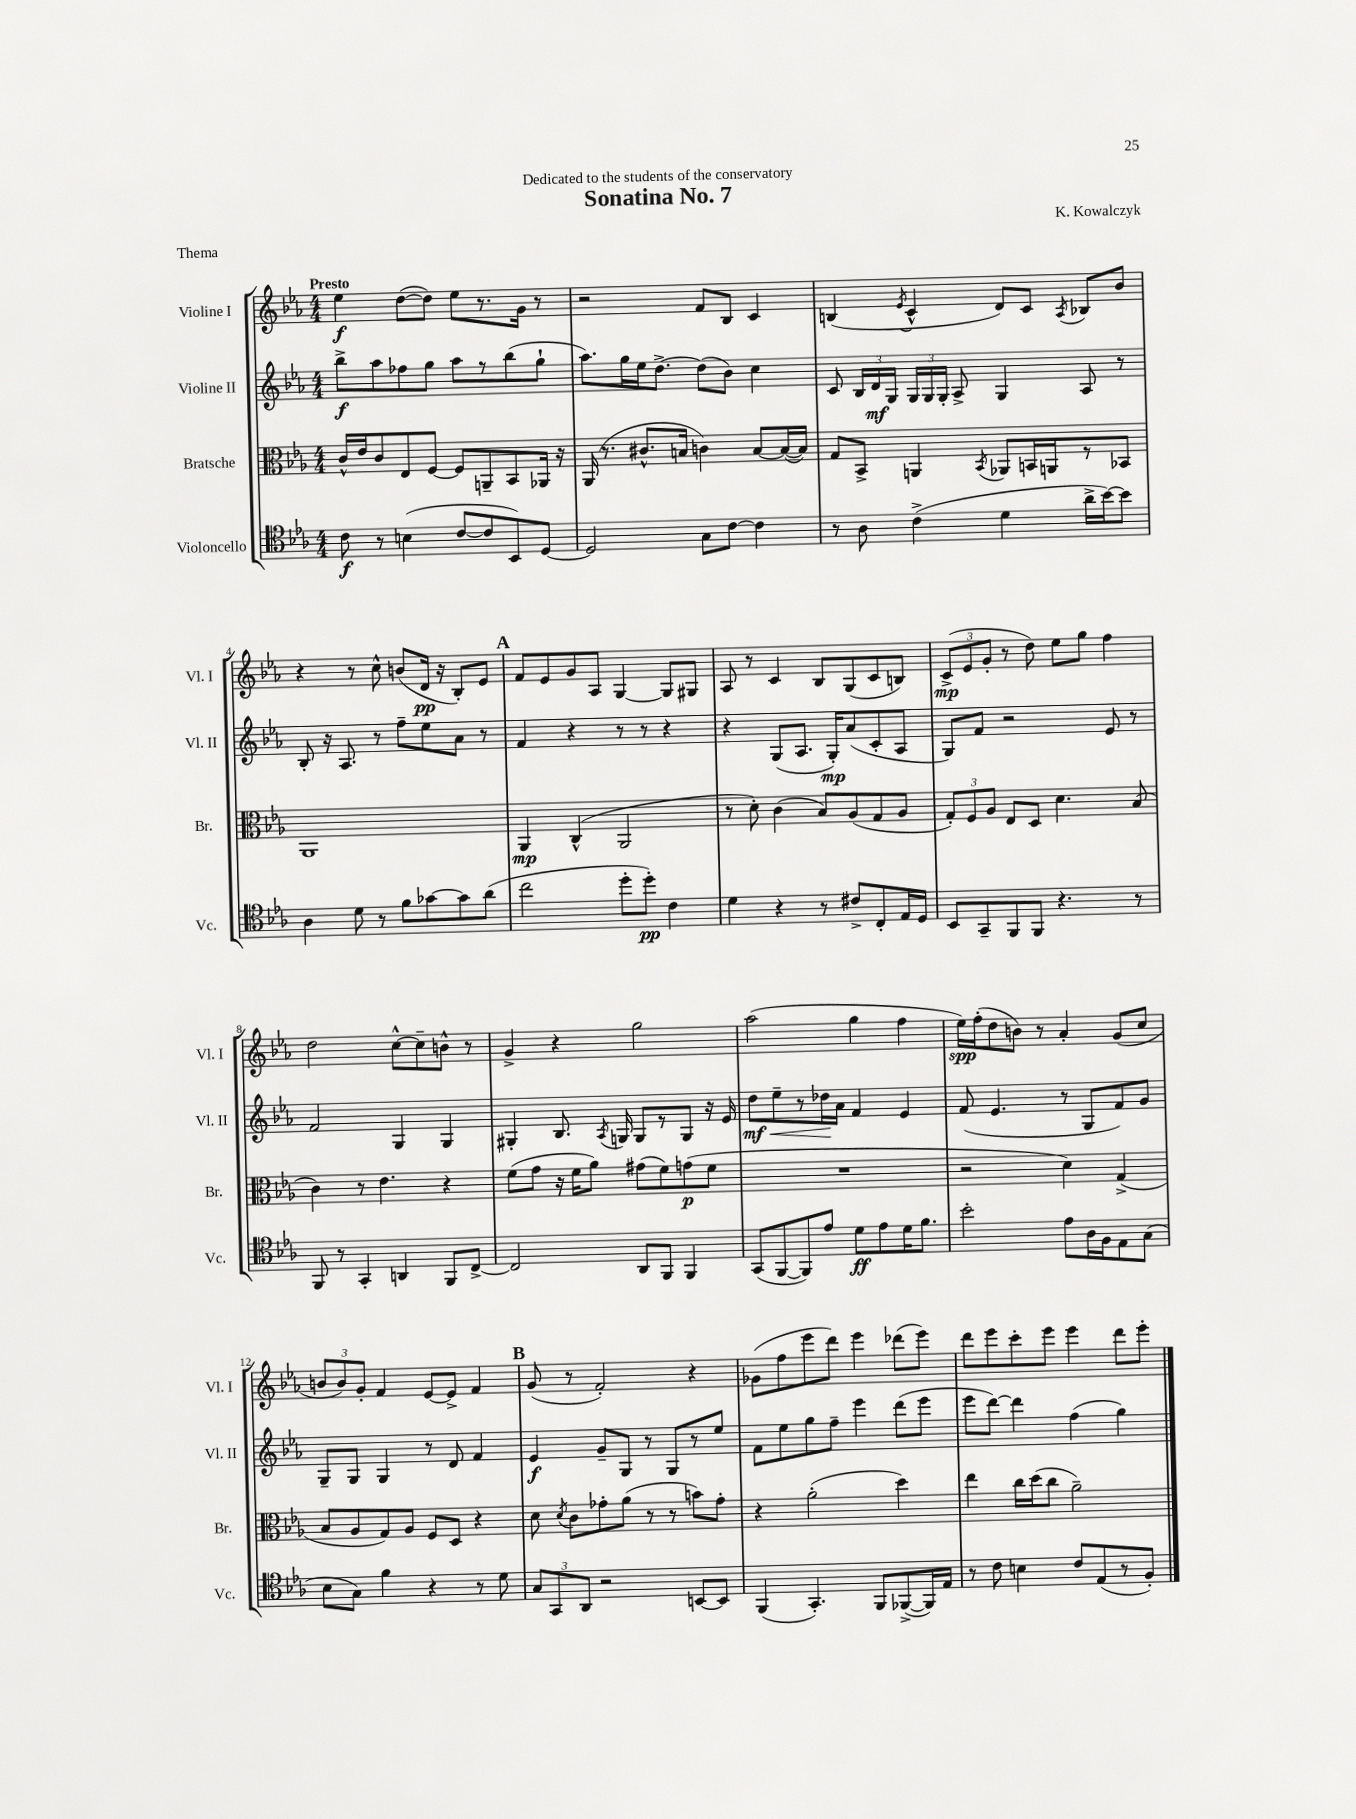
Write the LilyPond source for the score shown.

\header { title = "Sonatina No. 7" composer = "K. Kowalczyk" dedication = "Dedicated to the students of the conservatory" piece = "Thema" }
<<
\new StaffGroup <<
\new Staff = "s0" \with { instrumentName = "Violine I" shortInstrumentName = "Vl. I" } {
    \clef treble \key ees \major \numericTimeSignature \time 4/4 \tempo "Presto"
    \autoBeamOff ees''4\f d''8[~( d''8]) ees''8[ r8. g'16] r8 |
    r2 f'8[ bes8] c'4 |
    b4( \acciaccatura { ees'8 } c'4-^ d'8[) c'8] \acciaccatura { aes8 } bes8[ bes'8] |
    r4 r8 c''8-^ b'8[( d'16]\pp r16 bes8[-.) ees'8] |
    \mark \markup { \bold "A" } f'8[ ees'8 g'8 aes8] g4~ g8[ gis8] |
    aes8 r8 c'4 bes8[ g8( c'8 b8]) |
    \tuplet 3/2 { c'8[->\mp( ees'8 g'8]-. } r8 d''8) ees''8[ g''8] f''4 |
    d''2 c''8[~-^ c''8-- b'8]-^ r8 |
    g'4-> r4 g''2 |
    aes''2( g''4 f''4 |
    ees''16[\spp) f''16-.( d''8 b'8]) r8 aes'4-. g'8[( c''8] |
    \tuplet 3/2 { b'8[ b'8) g'8]-. } f'4 ees'8[~ ees'8]-> f'4 |
    \mark \markup { \bold "B" } g'8( r8 f'2-.) r4 |
    ges'8[( f''8 ees'''8 d'''8]) ees'''4 des'''8[( ees'''8]) |
    d'''8[ ees'''8 c'''8-. ees'''8] ees'''4 d'''8[ ees'''8]-. \bar "|." |
}
\new Staff = "s1" \with { instrumentName = "Violine II" shortInstrumentName = "Vl. II" } {
    \clef treble \key ees \major \numericTimeSignature \time 4/4
    \autoBeamOff bes''8[->\f aes''8 fes''8 g''8] aes''8[ r8 bes''8( g''8]-! |
    aes''8.[) g''16 ees''16 d''8.]~-> d''8[( bes'8]) c''4 |
    c'8 \tuplet 3/2 { bes16[ d'16\mf g16] } \tuplet 3/2 { g16[ g16 g16]-. } aes8-> g4 aes8 r8 |
    bes8-. r16 aes8. r8 f''8[-- ees''8 aes'8] r8 |
    \mark \markup { \bold "A" } f'4 r4 r8 r8 r4 |
    r4 g8[( aes8.] g16[-.\mp) aes'8( c'8-. aes8] |
    g8[) f'8] r2 ees'8 r8 |
    f'2 g4 g4 |
    gis4-. bes8. \acciaccatura { aes8 } g16 g8[ r8 g8] r16 ees'16 |
    d''8[\mf\< ees''8-- r8 des''16\! aes'16] f'4 ees'4 |
    f'8( ees'4. r8 g8[ f'8) g'8] |
    g8[-- g8] g4 r8 d'8 f'4 |
    \mark \markup { \bold "B" } ees'4\f g'8[-- g8] r8 g8[ r8 ees''8] |
    f'8[ ees''8 g''8 f''8]-- ees'''4 d'''8[( ees'''8] |
    ees'''8[ d'''8]~) d'''4 f''4( g''4) \bar "|." |
}
\new Staff = "s2" \with { instrumentName = "Bratsche" shortInstrumentName = "Br." } {
    \clef alto \key ees \major \numericTimeSignature \time 4/4
    \autoBeamOff c'16[-^ ees'16 c'8 ees8 f8]~ f8[ a,8-- bes,8 aes,16] r16 |
    aes,16( r8. cis'8.[-^ b16] c'4) b8[~ b16~( b16]) |
    g8[ bes,8]-> a,4 \acciaccatura { bes,8 } aes,8[ b,16 a,16 r8 bes,8] |
    aes,1 |
    \mark \markup { \bold "A" } aes,4\mp c4-^( aes,2 |
    r8 d'8-.) c'4( bes8[) aes8( g8 aes8] |
    \tuplet 3/2 { g8[-.) f8 aes8] } ees8[ d8] d'4. bes8( |
    c'4) r8 ees'4. r4 |
    f'8[( g'8] r16 f'16[ aes'8]) gis'8[( f'8) g'8\p( f'8] |
    R1 |
    r2 d'4) g4->( |
    bes8[ aes8 g8) aes8] f8[ d8] r4 |
    \mark \markup { \bold "B" } d'8 \acciaccatura { d'8 } c'8[ ges'8-. aes'8]( r8 r8 b'8[) ges'8]-. |
    r4 aes'2-.( d''4) |
    ees''4 c''16[ d''16( c''8] aes'2--) \bar "|." |
}
\new Staff = "s3" \with { instrumentName = "Violoncello" shortInstrumentName = "Vc." } {
    \clef tenor \key ees \major \numericTimeSignature \time 4/4
    \autoBeamOff c'8\f r8 b4( c'8[~ c'8 bes,8) d8]~ |
    d2 g8[ c'8]~ c'4 |
    r8 aes8 c'4->( d'4 aes'16[-> bes'16~) bes'8] |
    aes4 d'8 r8 f'8[ ges'8~ ges'8 aes'8]( |
    \mark \markup { \bold "A" } c''2 d''8[-. d''8]-.\pp) c'4 |
    d'4 r4 r8 cis'8[-> c8-. ees16 d16] |
    bes,8[ g,8-- f,8 f,8] r4. r8 |
    f,8 r8 g,4-. a,4 f,8[ c8]~-> |
    c2 aes,8[ f,8] f,4 |
    g,8[( f,8~ f,8) ees'8] d'8[\ff ees'8 d'16 f'8.] |
    bes'2-. ees'8[ aes16 f16 ees8 g8]( |
    bes8[ g8]) f'4 r4 r8 d'8 |
    \mark \markup { \bold "B" } \tuplet 3/2 { g8[ g,8 aes,8] } r2 b,8[~ b,8] |
    f,4( g,4.-.) f,8[ fes,8~->( fes,16) ees16] |
    r8 c'8 b4 c'8[ ees8( r8 f8]-.) \bar "|." |
}
>>
>>
